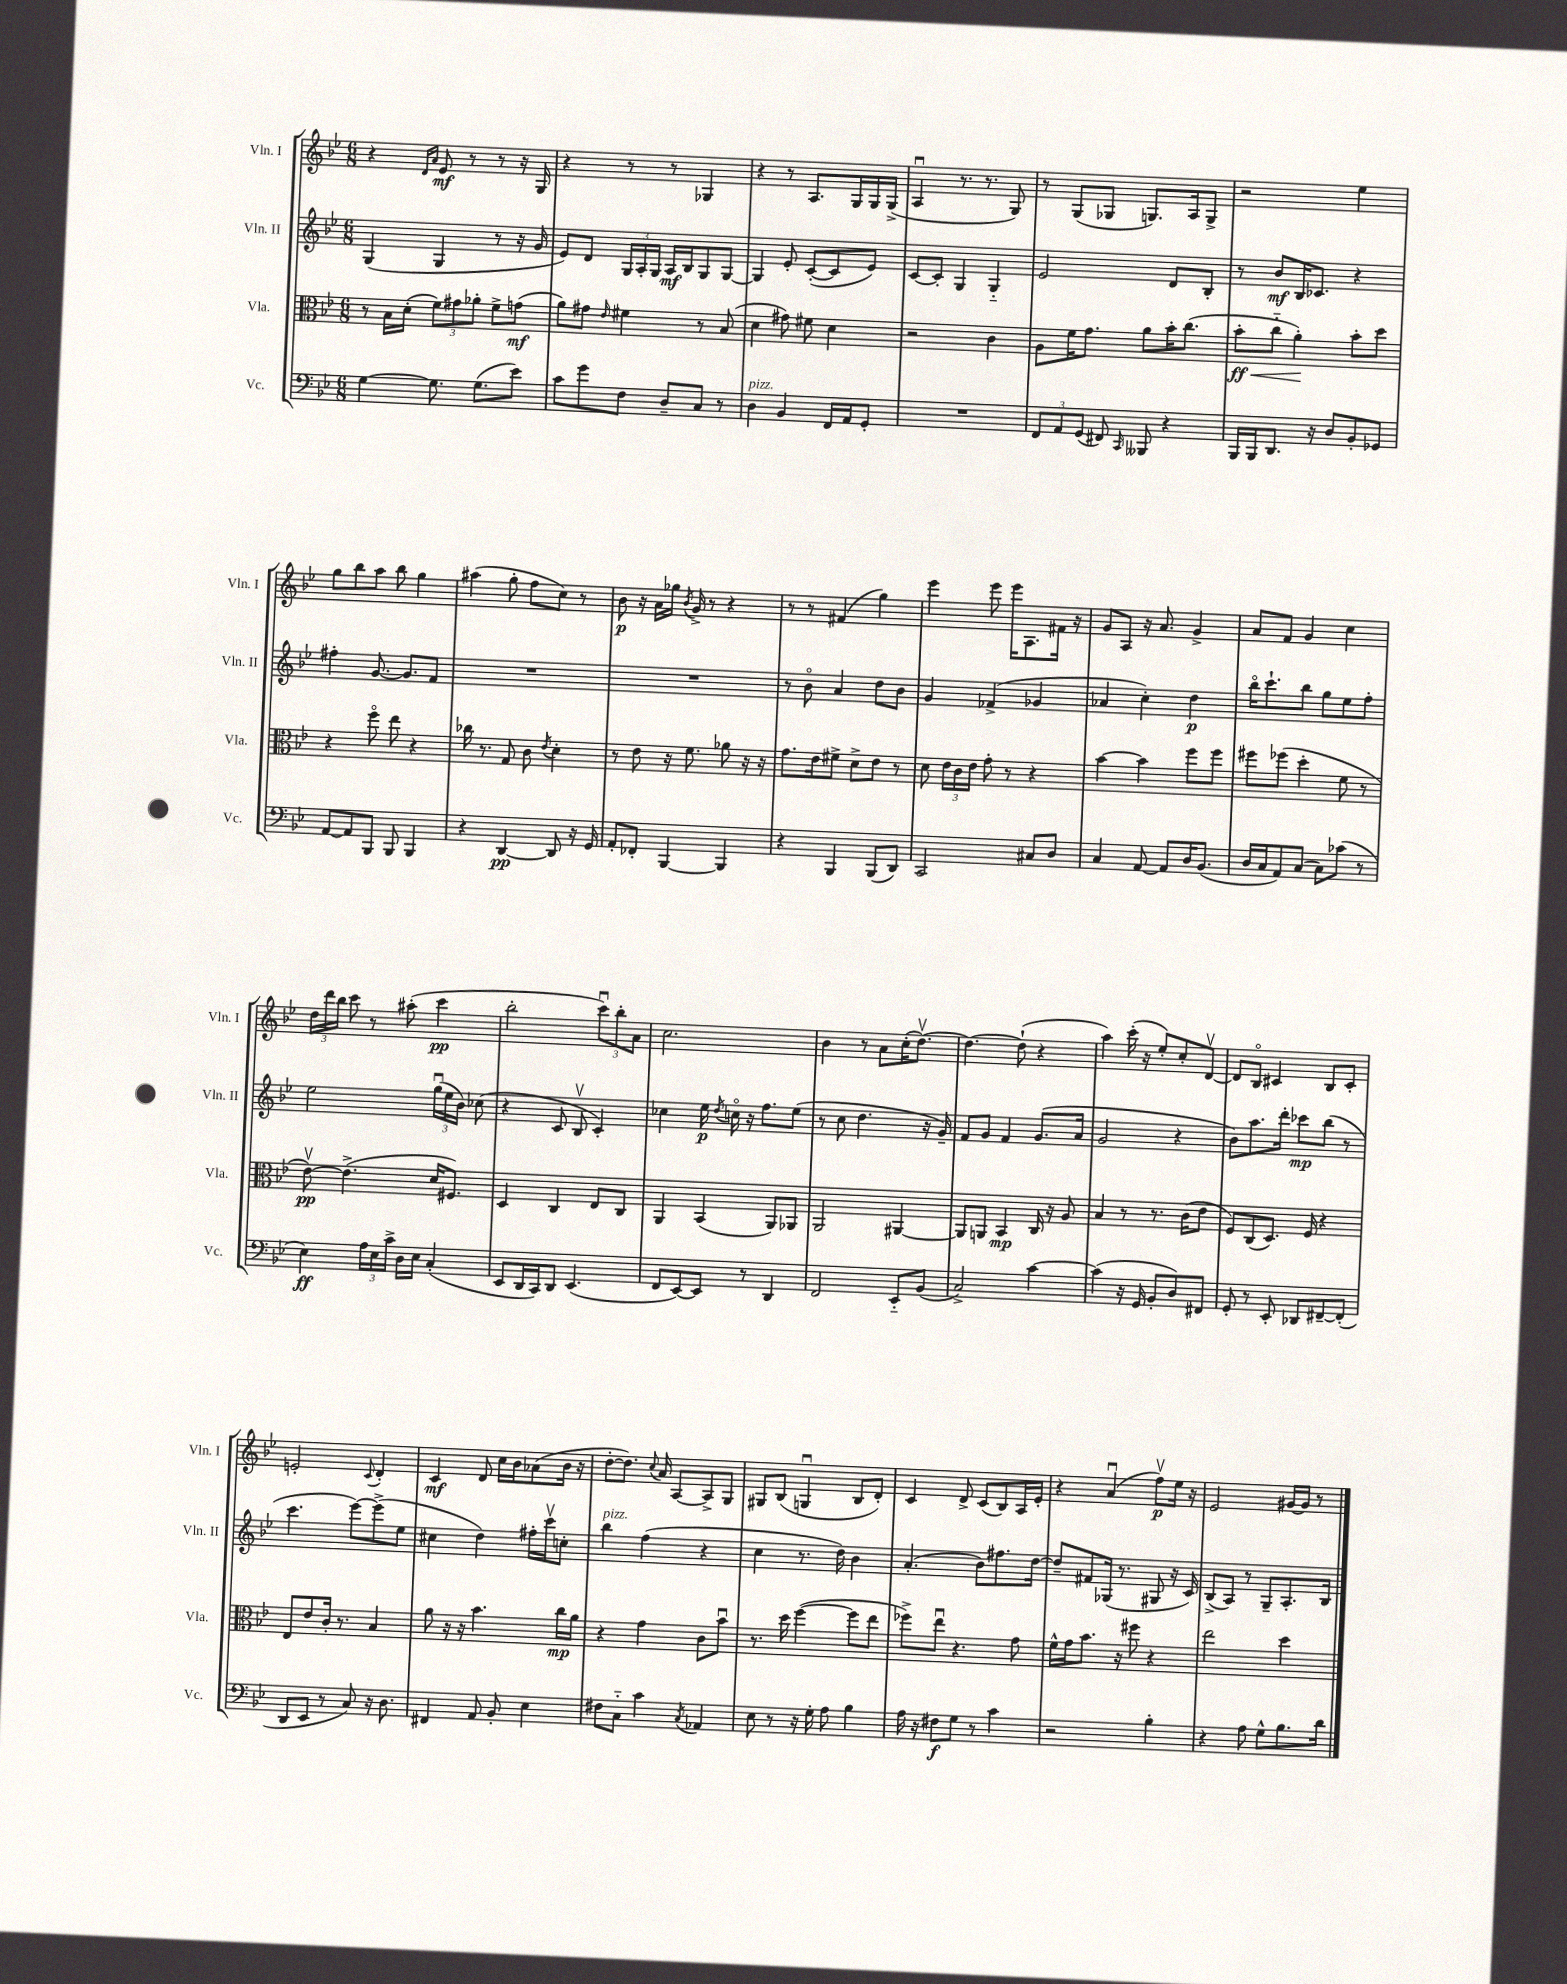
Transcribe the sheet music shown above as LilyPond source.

<<
\new StaffGroup <<
\new Staff = "s0" \with { instrumentName = "Vln. I" shortInstrumentName = "Vln. I" } {
    \clef treble \key bes \major \numericTimeSignature \time 6/8
    \autoBeamOff r4 \grace { d'16[ a'16] } ees'8\mf r8 r8 r16 g16 |
    r4 r8 r8 ges4 |
    r4 r8 a8.[ g16 g16 g16]->( |
    a4\downbow r8. r8. g8) |
    r8 g8[( ges8] g8.[) a16 g8]-> |
    r2 ees''4 |
    g''8[ bes''8 a''8] bes''8 g''4 |
    ais''4( g''8-. f''8[ c''8]) r8 |
    bes'8\p r16 a'16[ ges''16] \acciaccatura { bes'8 } g'16-> r8 r4 |
    r8 r8 fis'4( g''4) |
    ees'''4 ees'''8 ees'''16[ a8. fis'16] r16 |
    g'8[ a8] r16 a'8. g'4-> |
    a'8[ f'8] g'4 c''4 |
    \tuplet 3/2 { d''16[ d'''16 bes''16] } c'''8 r8 ais''8-.( c'''4\pp |
    bes''2-. \tuplet 3/2 { c'''8[\downbow) bes''8-. a'8] } |
    c''2. |
    bes'4 r8 a'8[ c''16-.( d''8.]~\upbow) |
    d''4.~ d''8-!( r4 |
    a''4) c'''16-.( r16 ees''8[-.) c''8-. d'8]~\upbow |
    d'8[ bes8]\flageolet cis'4 bes8[ cis'8]-. |
    e'2-. \appoggiatura { c'8 } d'4-. |
    c'4\mf d'8 c''16[ bes'16 aes'8( bes'16] r16 |
    d''8[~-. d''8.]) \appoggiatura { c''8 } a'16 a8[~ a8-> g8] |
    gis8[ bes8]( g4\downbow bes8[ d'8]-.) |
    c'4 d'8-> c'8[( bes8) a16 ees'16]-. |
    r4 a'4\downbow( f''8[\upbow\p) ees''16] r16 |
    ees'2 gis'16[~ gis'16] r8 \bar "|." |
}
\new Staff = "s1" \with { instrumentName = "Vln. II" shortInstrumentName = "Vln. II" } {
    \clef treble \key bes \major \numericTimeSignature \time 6/8
    \autoBeamOff g4( g4 r8 r16 g'16 |
    ees'8[) d'8] \tuplet 3/2 { g16[ a16-. g16] } a16[\mf bes16 g8 g8]~ |
    g4 ees'8-. c'8[~-.( c'8 ees'8]) |
    c'8[~ c'8]-. g4 g4-_ |
    ees'2 d'8[ bes8]-. |
    r8 bes'8[\mf bes16 ces'8.] r4 |
    fis''4-. g'8.~ g'8.[ f'8] |
    R2. |
    R2. |
    r8 bes'8\flageolet a'4 d''8[ bes'8] |
    g'4 fes'4->( ges'4 |
    aes'4 c''4-.) d''4\p |
    bes''16[\flageolet c'''8.-! bes''8] g''8[ ees''8 f''8]-. |
    ees''2 \tuplet 3/2 { g''16[\downbow( ees''16 bes'16]) } ces''8( |
    r4 c'8 bes8\upbow c'4-.) |
    ces''4 ees''16\p \acciaccatura { d''8 } c''16\flageolet r16 f''8.[ ees''8]( |
    r8 c''8 d''4. r16 g'16--) |
    f'8[ g'8] f'4 g'8.[( a'16] |
    g'2 r4 |
    bes'8[) a''8. d'''16]-. ces'''8[\mp bes''8]( r8 |
    c'''4. ees'''8[~) ees'''8->( ees''8] |
    cis''4 d''4) fis''16[-. c'''16\upbow c''8]-. |
    bes''4^\markup { \italic "pizz." } f''4( r4 |
    c''4 r8. d''16) bes'4 |
    a'4.-.( bes'8[) fis''8. d''16]~ |
    d''8[-- fis'8 ges16]( r8. gis8 r16 c'16) |
    bes8[->( a8]) r8 g8[-- a8.-. bes16] \bar "|." |
}
\new Staff = "s2" \with { instrumentName = "Vla." shortInstrumentName = "Vla." } {
    \clef alto \key bes \major \numericTimeSignature \time 6/8
    \autoBeamOff r8 bes16[ d'16]-.( \tuplet 3/2 { f'8[) gis'8 aes'8]-. } f'8[-> g'8]\mf( |
    a'8[) gis'8] \grace { ees'16 } fis'4 r8 bes8( |
    d'4 gis'8) fis'8 d'4 |
    r2 c'4 |
    a8[ f'16 g'8.] a'8[ bes'16-. c''8.]( |
    bes'8[-.\ff\< c''8]-_ a'4-.\!) bes'8[-. d''8] |
    r4 f''8\flageolet ees''8 r4 |
    ces''16 r8. g8 c'8 \acciaccatura { ees'8 } d'4-. |
    r8 ees'8 r16 f'8. aes'8 r16 r16 |
    g'8.[ ees'16 fis'8]-> d'8[-> ees'8] r8 |
    d'8 \tuplet 3/2 { ees'16[ c'16 ees'16] } g'8-. r8 r4 |
    bes'4~ bes'4 f''8[ f''8] |
    fis''8[ fes''8]( d''4-. f'8 r8 |
    ees'8~\upbow\pp) ees'4.->( d'16[ fis8.]) |
    d4 c4 ees8[ c8] |
    a,4 bes,4( a,8[) aes,8] |
    a,2 ais,4~ |
    ais,8[ a,8] bes,4\mp c16 r16 a8 |
    bes4 r8 r8. c'16[( ees'8] |
    f8[) c8( d8.]) f16 r4 |
    ees8[ ees'8 c'16]-. r8. bes4 |
    a'8 r16 r16 bes'4. c''16[\mp a'16] |
    r4 g'4 c'8[ bes'8]\downbow |
    r8. d''16 f''4~( f''8[ ees''8] |
    fes''8[->) ees''8]\downbow r4. g'8 |
    f'16[-^ g'16 bes'8.] r16 fis''8 r4 |
    ees''2 d''4 \bar "|." |
}
\new Staff = "s3" \with { instrumentName = "Vc." shortInstrumentName = "Vc." } {
    \clef bass \key bes \major \numericTimeSignature \time 6/8
    \autoBeamOff g4~ g8. g8.[( ees'8]) |
    c'8[ g'8 f8] d8[-- c8] r8 |
    d4^\markup { \italic "pizz." } bes,4 f,16[ a,16 g,8]-. |
    R2. |
    \tuplet 3/2 { f,8[ a,8 g,8]( } fis,8) \grace { c,16 } beses,,8 r4 |
    bes,,16[ bes,,16 d,8.] r16 d8[ bes,8-. ges,8] |
    a,8[~ a,8 bes,,8] bes,,8 bes,,4 |
    r4 d,4~\pp d,8 r16 g,16 |
    a,8[-. fes,8]-. bes,,4~ bes,,4 |
    r4 bes,,4 bes,,8[( d,8]) |
    c,2 cis8[ d8] |
    c4 a,8~ a,8[ d16 bes,8.]( |
    d16[ c16 a,8) c8]( c8[) ces'8]( r8 |
    ees4\ff) \tuplet 3/2 { a16[ ees16 c'16]-> } d16[ ees16] c4-.( |
    ees,8[ d,16 c,16) d,8] ees,4.( |
    f,8[ ees,8~) ees,8] r8 d,4 |
    f,2 ees,8[-_ bes,8]( |
    c2->) c'4~ |
    c'4( r16 g,16 bes,8[-. d8) fis,8] |
    g,8-. r8 ees,8-. des,8[ fis,8~-- fis,8]-.( |
    d,8[ ees,8] r8 c8) r16 d8. |
    fis,4 a,8 bes,8-. ees4 |
    fis8[ c8]-_ c'4 \acciaccatura { c8 } aes,4 |
    ees8 r8 r16 g16-. a8 bes4 |
    a16 r16 fis8[\f g8] r8 c'4 |
    r2 bes4-. |
    r4 a8 g8[-^ bes8. d'16] \bar "|." |
}
>>
>>
\layout { \context { \Score \remove "Bar_number_engraver" } }
